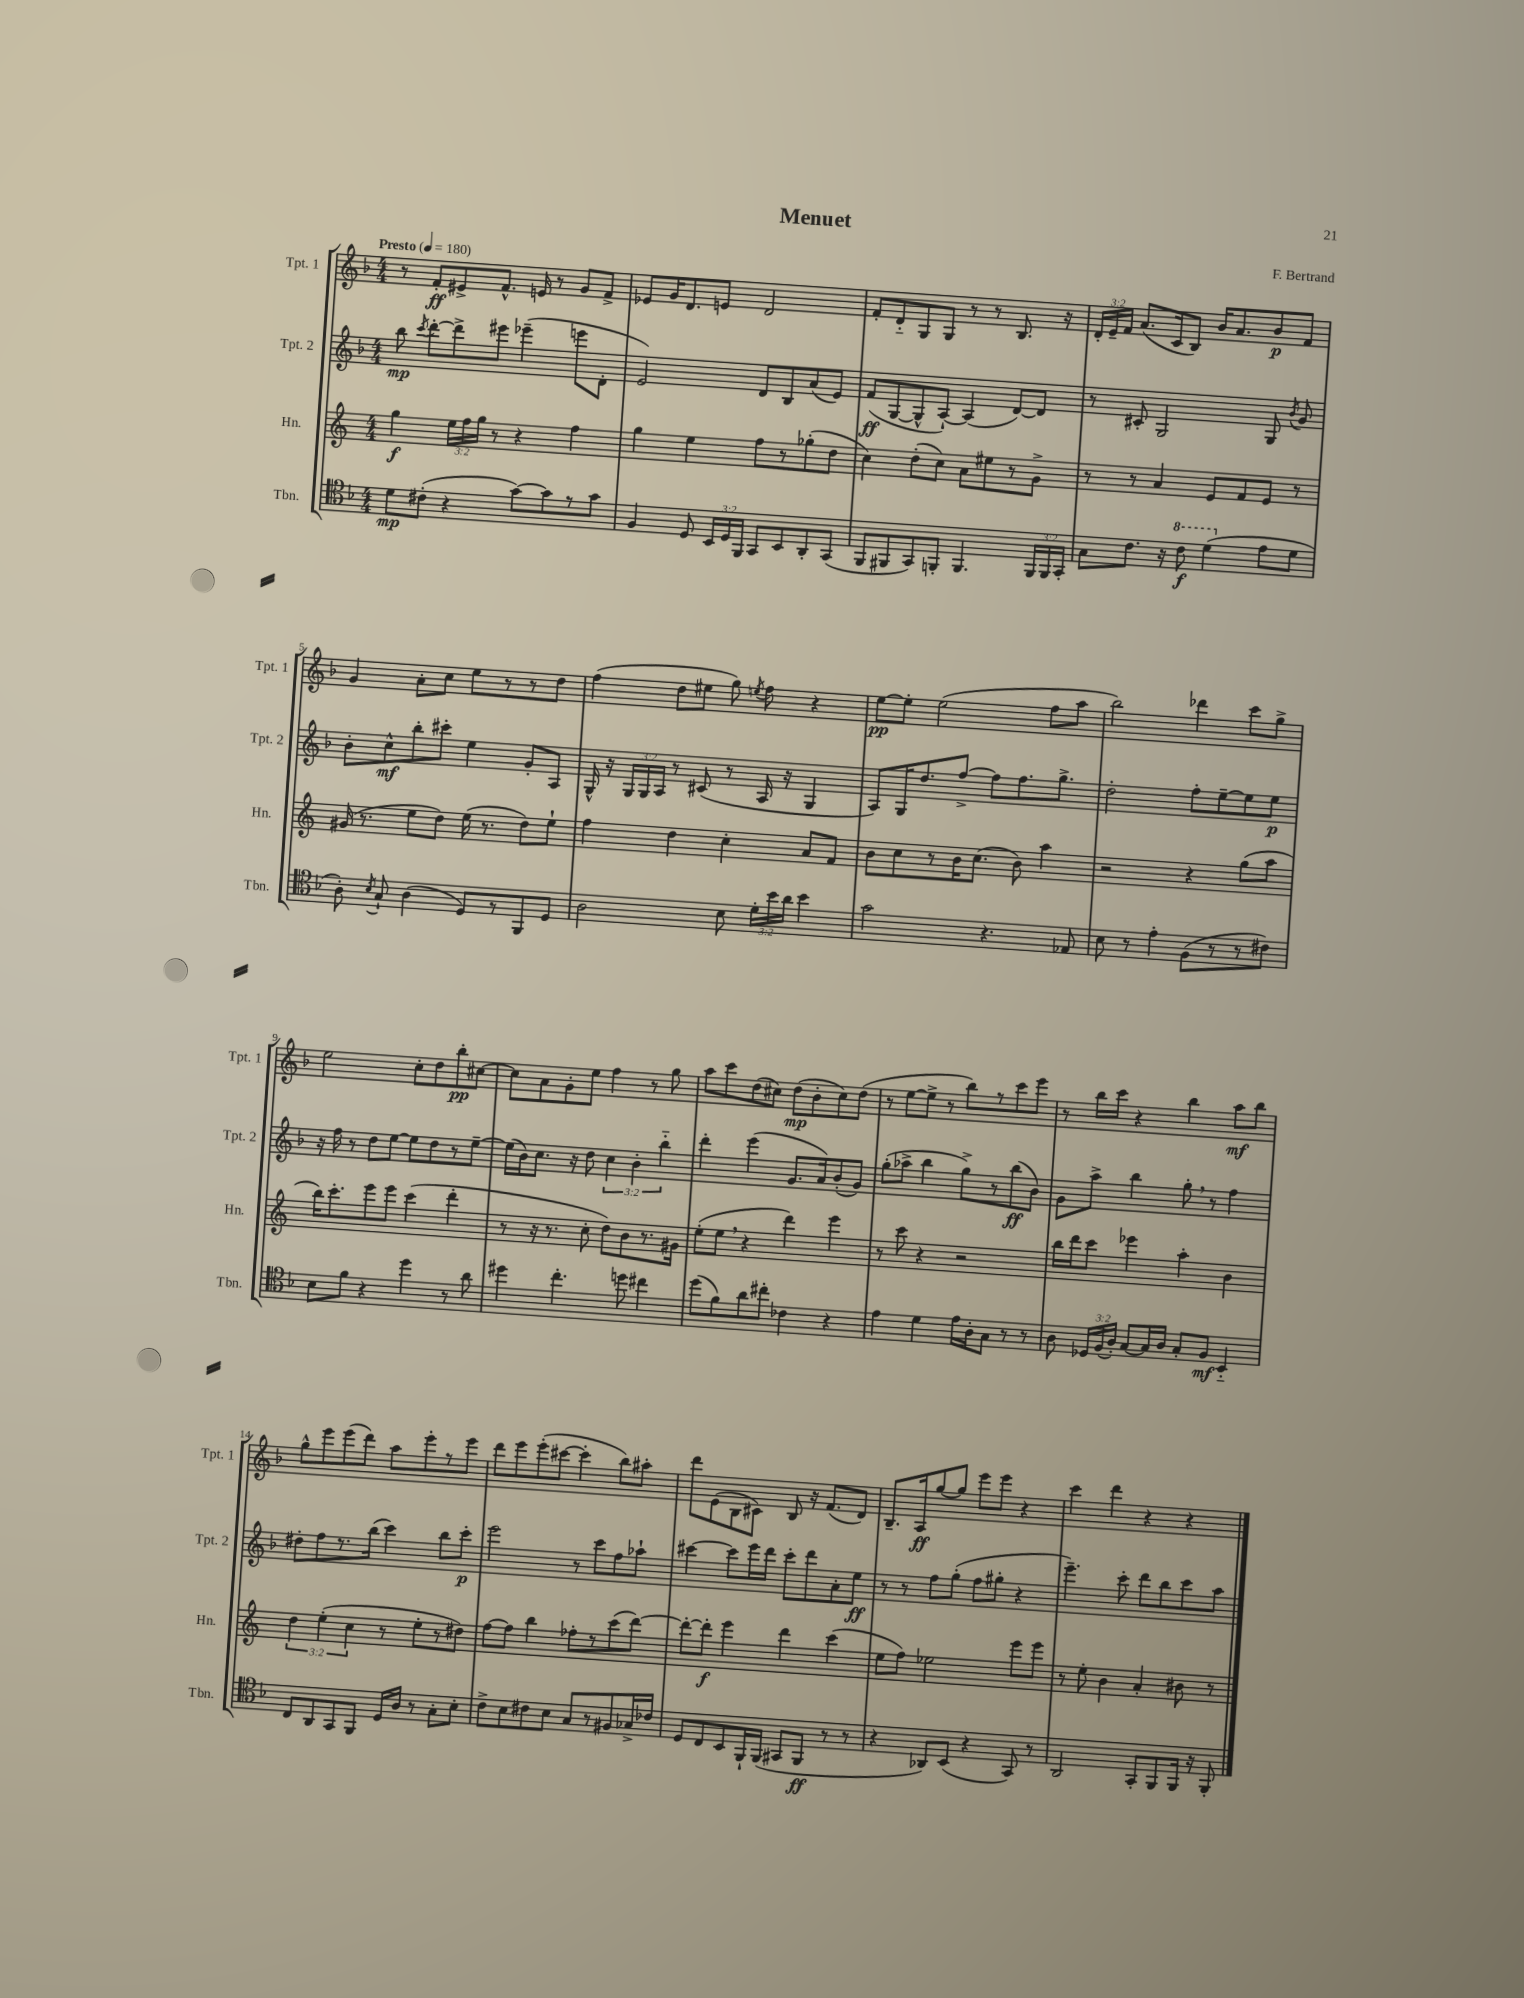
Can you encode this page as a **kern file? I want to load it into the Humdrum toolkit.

**kern	**dynam	**kern	**dynam	**kern	**dynam	**kern	**dynam
*part4	*part4	*part3	*part3	*part2	*part2	*part1	*part1
*staff4	*staff4	*staff3	*staff3	*staff2	*staff2	*staff1	*staff1
*I"Tbn.	*	*I"Hn.	*	*I"Tpt. 2	*	*I"Tpt. 1	*
*I'Tbn.	*	*I'Hn.	*	*I'Tpt. 2	*	*I'Tpt. 1	*
*clefC4	*	*clefG2	*	*clefG2	*	*clefG2	*
*k[b-]	*	*k[]	*	*k[b-]	*	*k[b-]	*
*M4/4	*	*M4/4	*	*M4/4	*	*M4/4	*
*MM180	*	*MM180	*	*MM180	*	*MM180	*
=1	=1	=1	=1	=1	=1	=1	=1
!	!	!	!	!	!	!LO:TX:a:B:t=Presto	!
8d\L	mp	4gg\	f	8bb-\	mp	8r	.
.	.	.	.	8qccc/	.	.	.
(8c#X'\J	.	.	.	[8ddd'\L	.	8f'/L	ff
4r	.	24ee\LL	.	8ddd^\]	.	8e#X^/	.
.	.	24ff\	.	.	.	.	.
.	.	24gg\JJ	.	.	.	.	.
.	.	8r	.	8eee#X\J	.	8.f^^/J	.
[8g\L)	.	4r	.	(4eee-X~\	.	.	.
.	.	.	.	.	.	16en/	.
8g\]	.	.	.	.	.	8r	.
8r	.	4ff\	.	8eeen\L	.	8g/L	.
8g\J	.	.	.	8d'\J	.	8f^/J	.
=2	=2	=2	=2	=2	=2	=2	=2
4F/	.	4gg\	.	2e/)	.	8e-X/L	.
.	.	.	.	.	.	16g/K	.
.	.	.	.	.	.	8.d/	.
8D/	.	4ee\	.	.	.	.	.
24BB-/LL	.	.	.	.	.	8en/J	.
24D/	.	.	.	.	.	.	.
24FF/JJ	.	.	.	.	.	.	.
8GG/L	.	8ff\L	.	8d/L	.	2d/	.
8BB-/	.	8r	.	8B-/	.	.	.
8AA'/	.	(8gg-X'\	.	(8a/	.	.	.
(8GG/J	.	8dd\J	.	8e/J)	.	.	.
=3	=3	=3	=3	=3	=3	=3	=3
8FF/L	.	4cc\)	.	(8f/L	ff	8f'/L	.
8FF#X/	.	.	.	[8G/	.	8d/	.
8GG/)	.	(8dd'\L	.	8G^^/]	.	8G/	.
8FFn'/J	.	8cc\J)	.	[8A`/J)	.	8G/J	.
4.FF/	.	8a\L	.	(4A/]	.	8r	.
.	.	8ee#X\	.	.	.	8r	.
.	.	8r	.	[8d/L)	.	8.B-/	.
24FF/LL	.	8g^\J	.	8d/J]	.	.	.
24FF/	.	.	.	.	.	.	.
.	.	.	.	.	.	16r	.
24GG'/JJ	.	.	.	.	.	.	.
=4	=4	=4	=4	=4	=4	=4	=4
8G\L	.	8r	.	8r	.	24d'/LL	.
.	.	.	.	.	.	24e~/	.
.	.	.	.	.	.	24f/JJ	.
8.c\J	.	8r	.	8c#X'/	.	(8.a/L	.
.	.	4a/	.	2G/	.	.	.
16r	.	.	.	.	.	16c/k	.
*8va	*	*	*	*	*	*	*
8cc\	f	.	.	.	.	8B-/J)	.
(4dd\	.	8e/L	.	.	.	16b-/KL	.
.	.	.	.	.	.	8.a/	.
.	.	8f/	.	.	.	.	.
*X8va	*	*	*	*	*	*	*
8e\L	.	8e/J	.	8G/	.	8b-/	p
.	.	.	.	8qb-/	.	.	.
8d\J	.	8r	.	8g/	.	8f/J	.
!!LO:LB:g=z
=5	=5	=5	=5	=5	=5	=5	=5
8A'\)	.	(16g#X/	.	8b-'\L	.	4g/	.
.	.	8.r	.	.	.	.	.
8qB-/	.	.	.	.	.	.	.
8G`/	.	.	.	8cc^^\	mf	.	.
(4A\	.	8ee\L	.	8bb-'\	.	8a'\L	.
.	.	8dd\J)	.	8ccc#X'\J	.	8cc\J	.
8D/L)	.	(16ee\	.	4ee\	.	8ee\L	.
.	.	8.r	.	.	.	.	.
8r	.	.	.	.	.	8r	.
8FF/	.	8dd\L)	.	8g'/L	.	8r	.
8D/J	.	8ee`\J	.	8A/J	.	8dd\J	.
=6	=6	=6	=6	=6	=6	=6	=6
2A\	.	4ff\	.	16G^^/	.	(4ff\	.
.	.	.	.	16r	.	.	.
.	.	.	.	24G/LL	.	.	.
.	.	.	.	24G/	.	.	.
.	.	.	.	24A/JJ	.	.	.
.	.	4dd\	.	8r	.	8dd\L	.
.	.	.	.	(8c#X/	.	8ee#X\J	.
8B-\	.	4cc'\	.	8r	.	8gg\)	.
.	.	.	.	.	.	8qeen/	.
24d'\LL	.	.	.	16A/	.	8ff\	.
24b-\	.	.	.	.	.	.	.
.	.	.	.	16r	.	.	.
24a\JJ	.	.	.	.	.	.	.
4b-\	.	8a/L	.	4G/	.	4r	.
.	.	8f/J	.	.	.	.	.
=7	=7	=7	=7	=7	=7	=7	=7
2g\	.	8b\L	.	8A/L)	.	[8ee\L	pp
.	.	8cc\	.	16G/K	.	8ee'\J]	.
.	.	.	.	8.dd/	.	.	.
.	.	8r	.	.	.	(2ee\	.
.	.	16b\K	.	[8ff^/J	.	.	.
.	.	(8.cc\J	.	.	.	.	.
4.r	.	.	.	8ff\L]	.	.	.
.	.	8b\)	.	8.ff\	.	.	.
.	.	4aa\	.	.	.	8ff\L	.
.	.	.	.	8.gg^\J	.	.	.
8E-X/	.	.	.	.	.	8aa\J	.
=8	=8	=8	=8	=8	=8	=8	=8
8B-\	.	2r	.	2dd'\	.	2bb-\)	.
8r	.	.	.	.	.	.	.
4e'\	.	.	.	.	.	.	.
(8F\L	.	4r	.	8ff'\L	.	4ddd-X\	.
8r	.	.	.	[8ee~\	.	.	.
8r	.	(8gg\L	.	8ee\]	.	8ccc\L	.
8c#X\J)	.	8aa\J	.	8ee\J	p	8gg^\J	.
!!LO:LB:g=z
=9	=9	=9	=9	=9	=9	=9	=9
8B-\L	.	16bb\KL)	.	16r	.	2ee\	.
.	.	8.ccc'\	.	16ff\	.	.	.
8f\J	.	.	.	8r	.	.	.
4r	.	8eee\	.	8dd\L	.	.	.
.	.	8eee\J	.	[8ee\J	.	.	.
4dd\	.	(4ccc\	.	8ee\L]	.	8cc'\L	.
.	.	.	.	8dd\	.	8dd\	.
8r	.	4ddd'\	.	8r	.	8bb-'\	pp
8a\	.	.	.	[8ee~\J	.	[8cc#X\J	.
=10	=10	=10	=10	=10	=10	=10	=10
4dd#X\	.	8r	.	(16ee\LL]	.	8cc#\L]	.
.	.	.	.	16b-\J)	.	.	.
.	.	16r	.	8.cc\J	.	8a\	.
.	.	8.r	.	.	.	.	.
4.cc'\	.	.	.	.	.	8g'\	.
.	.	.	.	16r	.	.	.
.	.	8cc'\	.	8dd\	.	8ee\J	.
.	.	8dd\L)	.	6cc\	.	4ff\	.
8ddn\	.	8b\	.	.	.	.	.
.	.	.	.	6b-'\	.	.	.
4cc#X\	.	8.r	.	.	.	8r	.
.	.	.	.	6bb-\	.	.	.
.	.	.	.	.	.	8gg\	.
.	.	16g#X\Jk	.	.	.	.	.
=11	=11	=11	=11	=11	=11	=11	=11
(8dd\L	.	(8ee'\L	.	4ddd'\	.	8aa\L	.
8f\)	.	8ee,\J	.	.	.	8ccc\	.
8a\	.	4r	.	(4eee\	.	(8dd\	.
8cc#X'\J	.	.	.	.	.	8cc#X\J)	.
4c-X\	.	4ddd\)	.	8.g/L	.	(8dd\L	mp
.	.	.	.	.	.	8b-'\	.
.	.	.	.	16a/k)	.	.	.
4r	.	4eee\	.	(8b-'/	.	8cc#\)	.
.	.	.	.	8g/J)	.	(8dd\J	.
=12	=12	=12	=12	=12	=12	=12	=12
4e\	.	8r	.	(8gg'\L	.	8r	.
.	.	8ccc\	.	8aa-X^\J	.	[8ee\L	.
4d\	.	4r	.	4bb-\	.	8ee^\J]	.
.	.	.	.	.	.	8r	.
16e\LL	.	2r	.	8gg^\L)	.	8bb-\L)	.
16A'\J	.	.	.	.	.	.	.
8G\J	.	.	.	8r	.	8r	.
8r	.	.	.	(8bb-\	ff	8ccc\	.
8r	.	.	.	8b-\J)	.	8eee\J	.
=13	=13	=13	=13	=13	=13	=13	=13
8A\	.	16bb\LL	.	8g\L	.	8r	.
.	.	16ddd\J	.	.	.	.	.
24D-X/LL	.	8ccc\J	.	8aa^\J	.	16bb-\LL	.
(24F/	.	.	.	.	.	.	.
.	.	.	.	.	.	16ccc\JJ	.
24A'/JJ)	.	.	.	.	.	.	.
[8G/L	.	4eee-X\	.	4bb-\	.	4r	.
16G/L]	.	.	.	.	.	.	.
16A/JJ	.	.	.	.	.	.	.
8G'/L	.	4aa'\	.	8gg',\	.	4bb-\	.
8F/J	mf	.	.	8r	.	.	.
4BB-/	.	4b\	.	4ff\	.	8aa\L	mf
.	.	.	.	.	.	8bb-\J	.
!!LO:LB:g=z
=14	=14	=14	=14	=14	=14	=14	=14
8C/L	.	6dd\	.	8dd#X'\L	.	8gg^^\L	.
8AA/	.	.	.	8ff\	.	8eee\	.
.	.	(6ee'\	.	.	.	.	.
8GG/	.	.	.	8.r	.	(8eee\	.
.	.	6cc\	.	.	.	.	.
8FF/J	.	.	.	.	.	8ddd\J)	.
.	.	.	.	(16bb-\Jk	.	.	.
16D/LL	.	8r	.	4ccc\)	.	8aa\L	.
16A/JJ	.	.	.	.	.	.	.
8r	.	8ee'\L	.	.	.	8eee'\	.
8G'\L	.	8r	.	8bb-\L	.	8r	.
8B-'\J	.	8dd#X\J)	.	8ccc'\J	p	8eee\J	.
=15	=15	=15	=15	=15	=15	=15	=15
8c^\L	.	[8ff\L	.	2eee\	.	8ddd\L	.
8B-\	.	8ff\J]	.	.	.	8eee\	.
8c#X\	.	4bb\	.	.	.	(8eee'\	.
8B-\J	.	.	.	.	.	[8ccc#X\J	.
8G/L	.	8ff-X'\L	.	8r	.	4ccc#'\]	.
8r	.	8r	.	8ccc\L	.	.	.
8F#X/	.	(8ccc\	.	8ff\	.	8bb-\L)	.
16G-X^/L	.	[8ddd\J)	.	8aa-X`\J	.	8aa#X'\J	.
16c-X/JJ	.	.	.	.	.	.	.
=16	=16	=16	=16	=16	=16	=16	=16
8D/L	.	8ddd'\L_	.	[4ccc#X\	.	8ddd\L	.
8C/	.	8ddd'\J]	f	.	.	(8e\	.
8BB-/	.	4eee\	.	8ccc#\L]	.	8B-\	.
16FF`/L	.	.	.	16eee\L	.	8c#X\J)	.
(16FF/JJ	.	.	.	16ddd\JJ	.	.	.
8GG#X/L	.	4ddd\	.	8ccc#'\L	.	8B-/	.
8FF/J	ff	.	.	8ddd\	.	16r	.
.	.	.	.	.	.	(8.f/L	.
8r	.	(4ccc\	.	8a'\	.	.	.
8r	.	.	.	8ee\J	ff	8d/J)	.
=17	=17	=17	=17	=17	=17	=17	=17
4r	.	8ee\L	.	8r	.	8.B-~/L	.
.	.	8ff\J)	.	8r	.	.	.
.	.	.	.	.	.	16A/k	ff
8AA-X/L)	.	2ee-X\	.	8ff\L	.	[8gg/	.
(8BB-/J	.	.	.	(8gg'\J	.	8gg/J]	.
4r	.	.	.	8ff\L	.	8eee\L	.
.	.	.	.	8gg#X'\J	.	8eee\J	.
8GG/)	.	8eee\L	.	4r	.	4r	.
8r	.	8eee\J	.	.	.	.	.
=18	=18	=18	=18	=18	=18	=18	=18
2AA/	.	8r	.	4.eee~\)	.	4ccc\	.
.	.	8ee'\	.	.	.	.	.
.	.	4b\	.	.	.	4ddd\	.
.	.	.	.	8ccc'\	.	.	.
8GG'/L	.	4a'/	.	8ddd\L	.	4r	.
8FF/	.	.	.	8bb-\	.	.	.
16FF/Jk	.	8b#X\	.	8ccc\	.	4r	.
16r	.	.	.	.	.	.	.
8FF'/	.	8r	.	8aa\J	.	.	.
==	==	==	==	==	==	==	==
*-	*-	*-	*-	*-	*-	*-	*-
